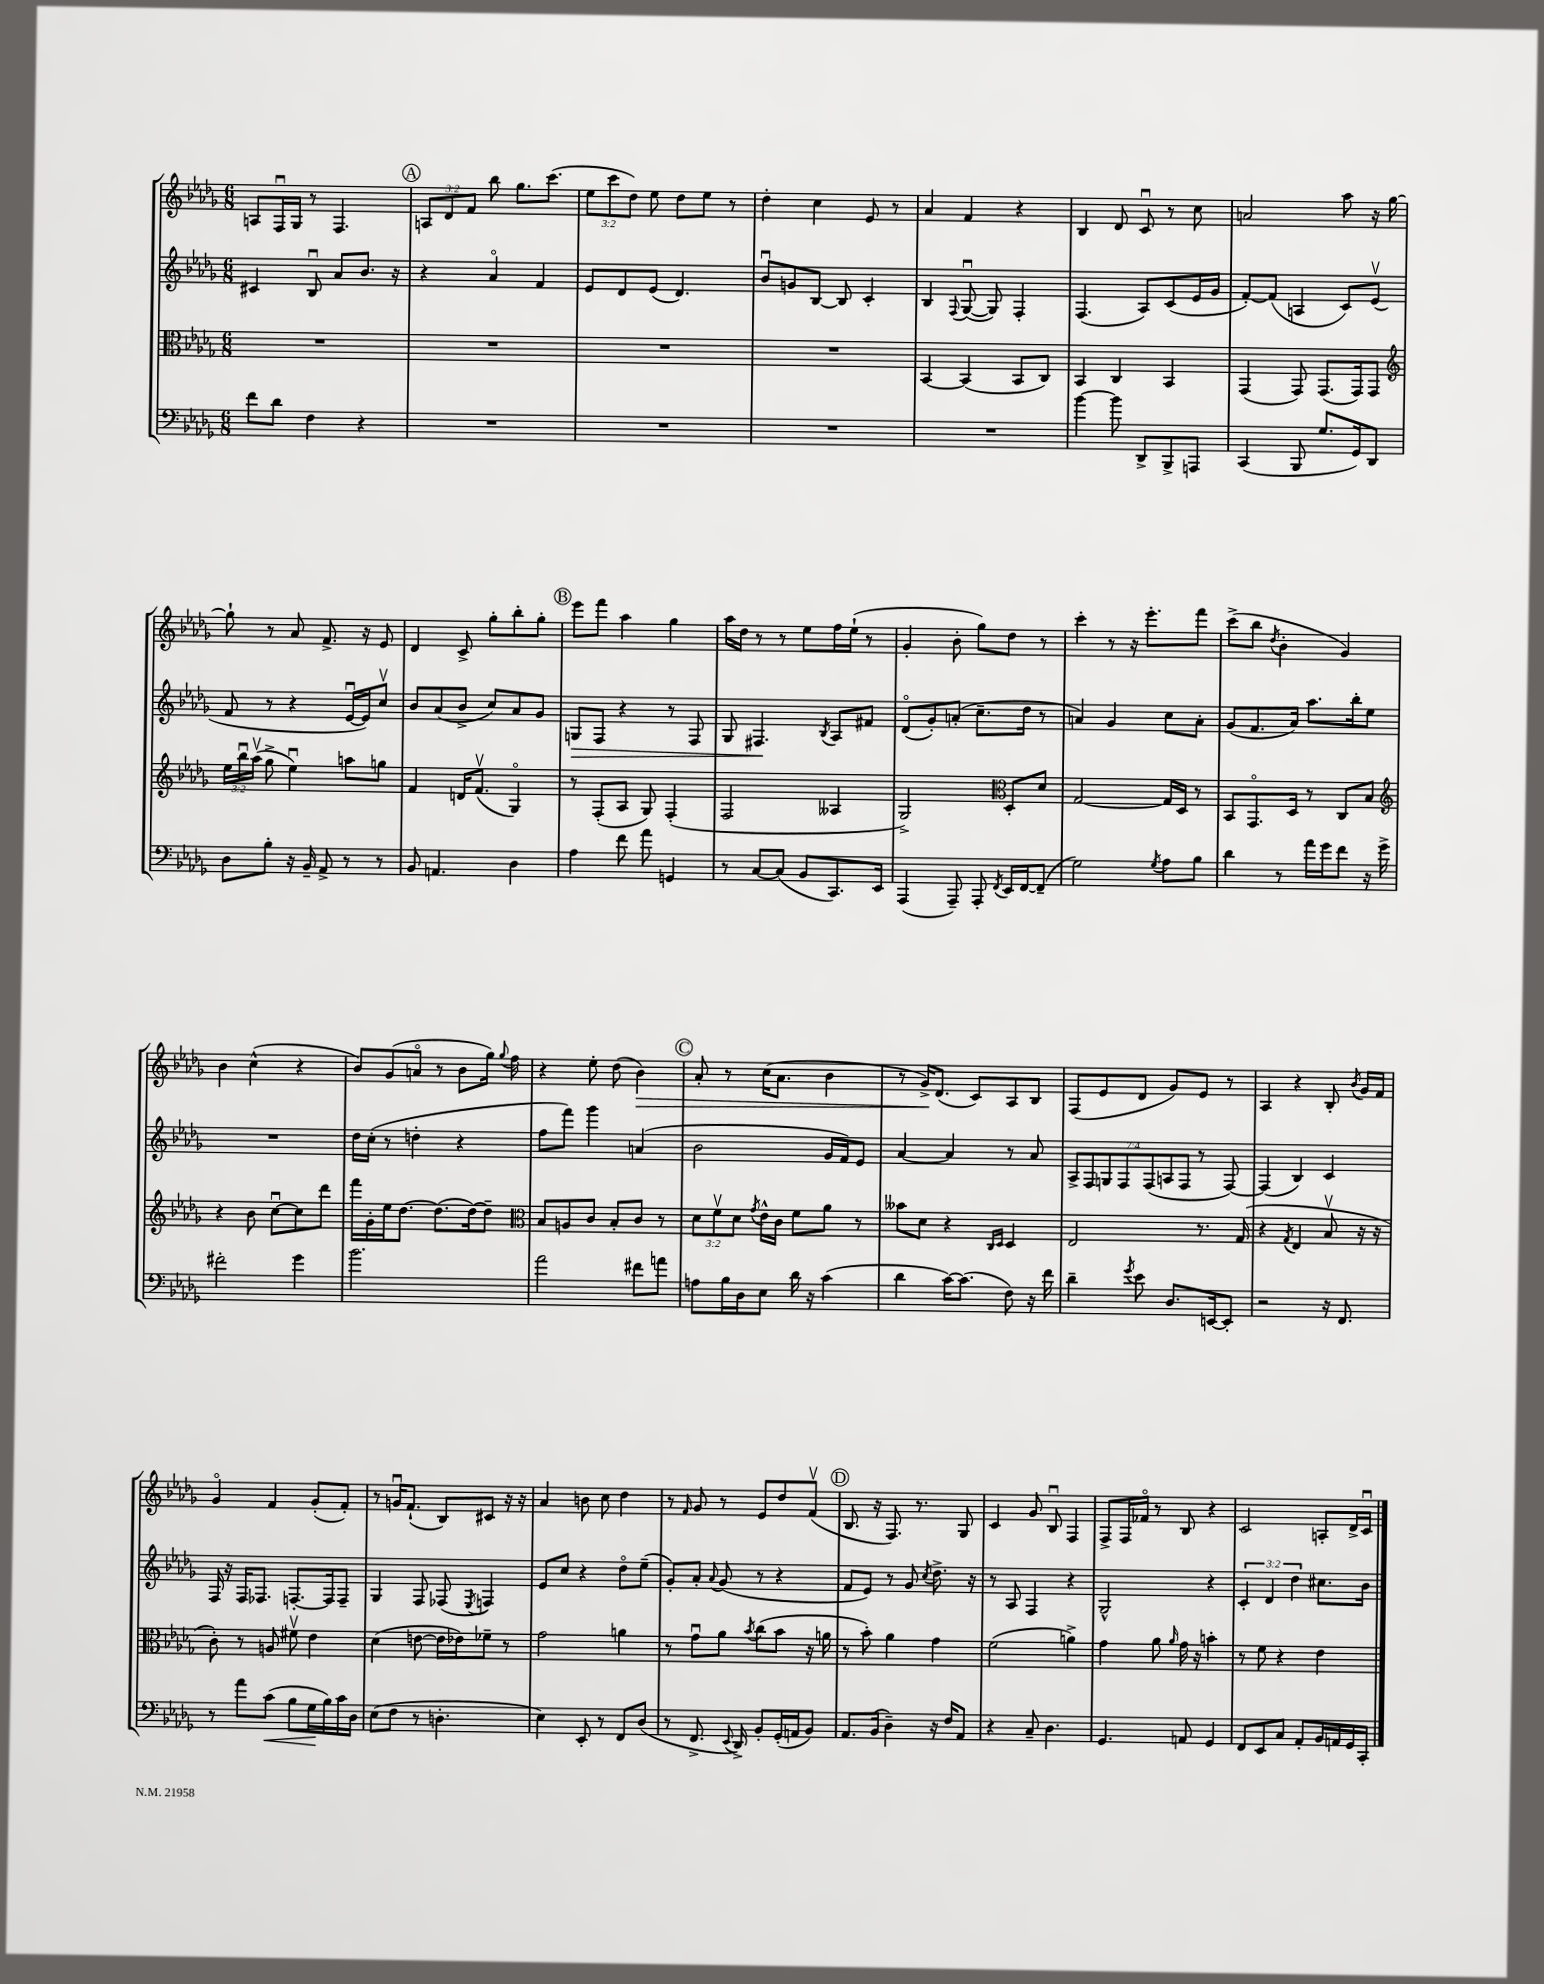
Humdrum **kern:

**kern	**kern	**kern	**kern
*staff4	*staff3	*staff2	*staff1
*clefF4	*clefC3	*clefG2	*clefG2
*k[b-e-a-d-g-]	*k[b-e-a-d-g-]	*k[b-e-a-d-g-]	*k[b-e-a-d-g-]
*M6/8	*M6/8	*M6/8	*M6/8
8f\L	2.r	4c#/	8A/L
8d-\J	.	.	16Fu/L
.	.	.	16G-/JJ
4F\	.	8B-u/	8r
.	.	8a-/L	4.F/
4r	.	8.b-/J	.
.	.	16r	.
=	=	=	=
2.r	2.r	4r	12A/L
.	.	.	12d-/
.	.	.	12f/J
.	.	4a-o/	8bb-\
.	.	.	8.gg-\L
.	.	4f/	.
.	.	.	(8.ccc\J
=	=	=	=
2.r	2.r	8e-/L	12ee-\L
.	.	.	12ccc\
.	.	8d-/	.
.	.	.	12dd-\J)
.	.	(8e-/J	8ee-\
.	.	4.d-/)	8dd-\L
.	.	.	8ee-\J
.	.	.	8r
=	=	=	=
2.r	2.r	8b-u/L	4dd-'\
.	.	8g/	.
.	.	[8B-/J	4cc\
.	.	8B-/]	.
.	.	4c'/	8e-/
.	.	.	8r
=	=	=	=
2.r	[4BB-/	4B-/	4a-/
.	.	8qqF/	.
.	(4BB-/]	([8G-u/	4f/
.	.	8G-/])	.
.	8BB-/L	4F'/	4r
.	8C/J)	.	.
=	=	=	=
[4b-\	4BB-/	(4.F/	4B-/
8b-\]	4C/	.	8d-/
8DD-^/L	.	8A-/L)	8cu/
8BBB-^/	4BB-/	(8c/	8r
8AAA/J	.	16e-/L	8cc\
.	.	16g-/JJ	.
=	=	=	=
(4CC/	(4GG-/	[8f'/L)	2a/
.	.	(8f/]J	.
8BBB-/	8GG-/)	4A/	.
8.G-/L	(8.GG-/L	.	.
.	.	8c/L)	8aa-\
16GG-/k)	16GG-/k)	.	.
8DD-/J	8GG-/J	(8e-v/J	16r
.	.	.	[16gg-\
=	=	=	=
*	*clefG2	*	*
8D-\L	24ee-\LL	8f/	8gg-`\]
.	24bb-u\	.	.
.	(24aa-v\JJ	.	.
8B-'\J	8gg-^\	8r	8r
16r	4ee-u\)	4r	8a-/
16BB-~/	.	.	.
8AA-^/	.	.	8.f^/
8r	8aa\L	[16e-u/LL	.
.	.	16e-/]J)	16r
8r	8gg\J	8ccv/J	8e-/
=	=	=	=
8BB-/	4f/	8b-/L	4d-/
4.AA/	.	(8a-/	.
.	16d/LK	8b-^/J	8c^/
.	(8.fv/J	.	.
.	.	8cc/L)	8gg-'\L
4D-\	4G-o/)	8a-/	8bb-'\
.	.	8g-/J	8gg-'\J
=	=	=	=
4A-\	8r	8G/L	8eee-\L
.	(8F'/L	8F/J	8fff\J
8f\	8A-/J	4r	4aa-\
8a-\	8G-/)	.	.
4GG/	(4F'/	8r	4gg-\
.	.	8F/	.
=	=	=	=
8r	2F/	8G-/	16aa-\LL
.	.	.	16dd-\JJ
[8C/L	.	4.F#/	8r
(8C/]J	.	.	8r
8BB-/L	.	.	8ee-\L
.	.	8qB-/	.
8.CC/)	4A--/	8A-/L	16ff\L
.	.	.	(16ee-`\JJ
.	.	8f#/J	8r
16EE-/Jk	.	.	.
=	=	=	=
(4AAA-/	2G-^/)	(8d-o/L	4g-'/
.	.	8g-'/)	.
8AAA-~/)	.	(8a'/J	8b-'\
8AAA-'/	.	8.cc~\L	8gg-\L)
*	*clefC3	*	*
8qFF/	.	.	.
16EE-/LL	8D-'/L	.	8dd-\J
[16FF/J	.	16dd-\Jk	.
(8FF~/]J	8d-/J	8r	8r
=	=	=	=
2G-\)	[2G-/	4a/)	4ccc'\
.	.	4g-/	8r
.	.	.	16r
.	.	.	8.eee-'\L
8qG-/	.	.	.
8A-\L	16G-/]LL	8cc\L	.
.	16D-/JJ	.	.
8B-\J	8r	8a'\J	8fff\J
=	=	=	=
4d-\	8BB-/L	(8g-/L	(8ccc^\L
.	8.GG-o/	8.f/	8bb-\J
.	.	.	8qdd-/
8r	.	.	4b-'\
.	16D-/Jk	16a-/Jk)	.
16a-\LL	8r	8.aa-\L	.
16g-\J	.	.	.
8f\J	8C/L	.	4g-/)
.	.	16bb-'\k	.
16r	8B-/J	8ee-\J	.
16g-^\	.	.	.
=	=	=	=
*	*clefG2	*	*
2f#'\	4r	2.r	4b-\
.	8b-\	.	(4cc^^\
.	[8ccu\L	.	.
4g-\	8cc\]	.	4r
.	8ddd-\J	.	.
=	=	=	=
2.b-\	16fff\LL	16dd-\LL	8b-/L)
.	16g-'\	(16cc'\JJ	.
.	16ee-\J	8r	(8g-/
.	[8.dd-\J	.	.
.	.	4dd'\	8ao/J
.	(8.dd-\]L	.	8r
.	.	4r	8b-\L
.	[16dd-\k)	.	.
.	8dd-~\]J	.	16gg-\Jk)
.	.	.	8qqgg-/
.	.	.	16ff\
=	=	=	=
*	*clefC3	*	*
2a-\	8B-/L	8ff\L	4r
.	8A/	8fff\J)	.
.	8c/J	4ggg-\	8ee-'\
.	8B-'/L	.	(8dd-\
8f#\L	8c/J	(4a/	4b-\)
8a\J	8r	.	.
=	=	=	=
8A\L	12d-\L	2b-\	8a-'/
.	12fv\	.	.
16B-\L	.	.	8r
.	12d-\J	.	.
16D-\J	.	.	.
.	8qg-/	.	.
8E-\J	16e-^^\LL	.	(16cc\LK
.	16c\JJ	.	8.a-\J
16d-\	8f\L	.	.
16r	.	.	.
(4c\	8a-\J	16g-/LL	4b-\
.	.	16f/J)	.
.	8r	8e-/J	.
=	=	=	=
4d-\	8b--\L	[4a-/	8r
.	8d-\J	.	16g-^/LK)
.	.	.	(8.d-/J
[16c\LK)	4r	4a-/]	.
(8.c\]J	.	.	.
.	.	.	8c/L)
.	16qqC/LL	.	.
.	16qqD-/JJ	.	.
8F\)	4D-/	8r	8A-/
16r	.	8a-/	8B-/J
16f\	.	.	.
=	=	=	=
4d-~\	2E-/	14A-^/L	(8F/L
.	.	14F/	.
.	.	.	8e-/
.	.	14G/	.
.	.	14F/	.
8qg-/	.	.	.
8e-\	.	.	8d-/J
.	.	(14F/	.
.	.	14A/	.
8.D-/L	.	.	8g-/L)
.	.	14F/J	.
.	8.r	8r	8e-/J
[16EE/k	.	.	.
8EE'/]J	.	[8F/)	8r
.	(16G-/	.	.
=	=	=	=
2r	4r	(4F/]	4A-/
.	8qG-/	.	.
.	4E-/	4B-/)	4r
16r	8B-v/	4c/	8B-'/
8.FF/	.	.	.
.	.	.	8qb-/
.	16r	.	16g-/LL
.	16r	.	16f/JJ
=	=	=	=
8r	8c'\)	16F/	4g-o/
.	.	16r	.
8a-\L	8r	16F/LK	.
.	.	8.F-/J	.
(8c\J	8A/	.	4f/
8B-\L	8f#v\	[8.F'/L	.
16G-\L	4e-\	.	(8g-'/L
16B-\)	.	16F/]k	.
16c\	.	8F~/J	8f'/J)
16D-\JJ	.	.	.
=	=	=	=
(8E-\L	(4d-\	4G-/	8r
8F\J	.	.	16gu/LK
.	.	.	(8.f`/J
8r	[8e\	8F/	.
4.D'\	16e\]LL	(8F-/	8B-/L)
.	16e-\J)	.	.
.	.	8qE-/	.
.	8f-~\J	4F/)	8c#/J
.	8r	.	16r
.	.	.	16r
=	=	=	=
4E-\)	2g-\	8e-/L	4a-/
.	.	8cc/J	.
8EE-'/	.	4r	8b\
8r	.	.	8cc\
8FF/L	4a\	8dd-o\L	4dd-\
(8D-/J	.	(8ee-~\J	.
=	=	=	=
8r	8r	8g-'/L)	8r
.	.	.	16qqf/
8.FF^/	8g-u\L	8a-'/J	8g-/
.	.	8qqa-/	.
.	8a-\J	(8g-/	8r
8qqEE-/	.	.	.
16DD-^/)	.	.	.
.	8qb-/	.	.
8BB-'/L	(8cc\L	8r	8e-/L
(16GG-'/L	8b-\J	4r	8dd-/
16AA/J	.	.	.
8BB-/J)	16r	.	(8fv/J
.	16a\	.	.
=	=	=	=
8.AA-/L	8r	8f/L	8.B-/
.	8b-'\)	8e-/J)	.
(16BB-/Jk	.	.	16r
4D-~\)	4a-\	8r	8.F/)
.	.	8g-/	.
.	.	.	8.r
.	.	8qcc/	.
16r	4g-\	8.dd-^\	.
16F/LK	.	.	.
8AA-/J	.	.	8G-/
.	.	16r	.
=	=	=	=
4r	(2f\	8r	4c/
.	.	8A-/	.
8C~/	.	4F/	8g-/
4.D-\	.	.	8B-u/
.	4a^\)	4r	4F/
=	=	=	=
4.GG-/	4g-\	2G-^^/	8F^/L
.	.	.	16F/L
.	.	.	16f-o/JJ
.	8a-\	.	8r
.	16qqa-/	.	.
8AA/	16g-\	.	8B-/
.	16r	.	.
4GG-/	4b'\	4r	4r
=	=	=	=
8FF/L	8r	6c'/	2c/
8EE-/	8f\	.	.
.	.	6d-/	.
8C/J	4r	.	.
.	.	6dd-\	.
8AA-'/L	.	.	.
16BB-/L	4e-\	8.cc#\L	8A'/L
16AA/	.	.	.
16GG-/	.	.	16d-^/L
16CC'/JJ	.	16b-\Jk	16cu/JJ
==	==	==	==
*-	*-	*-	*-
